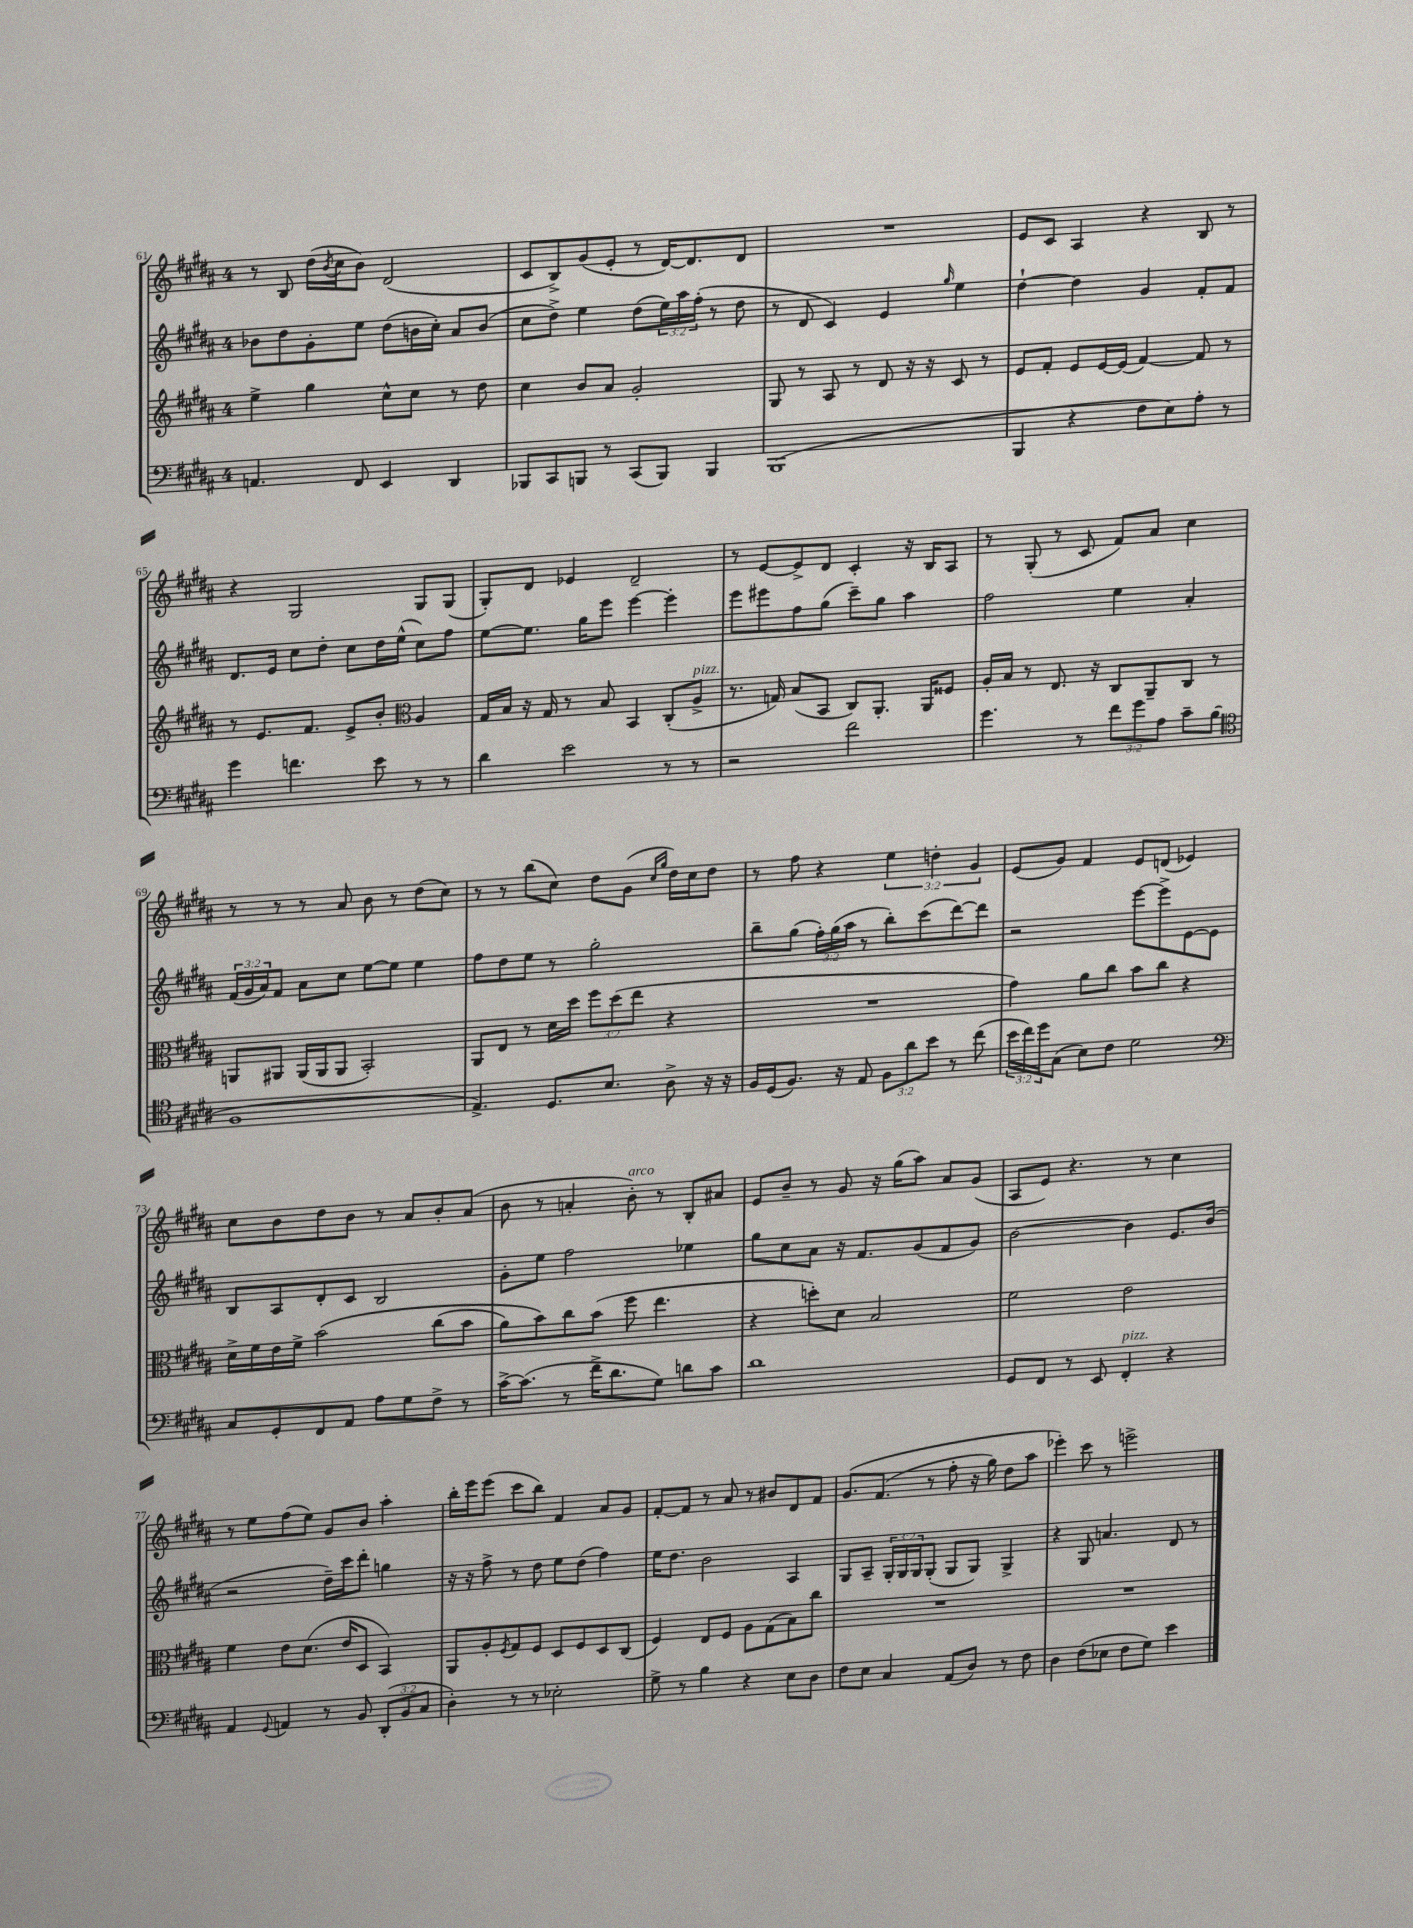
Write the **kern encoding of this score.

**kern	**kern	**kern	**kern
*staff4	*staff3	*staff2	*staff1
*clefF4	*clefG2	*clefG2	*clefG2
*k[f#c#g#d#a#]	*k[f#c#g#d#a#]	*k[f#c#g#d#a#]	*k[f#c#g#d#a#]
*M4/4	*M4/4	*M4/4	*M4/4
4.AA	4ee^	8b-	8r
.	.	8dd#	8B
.	4gg#	8g#'	(16dd#
.	.	.	8qb
.	.	.	16cc#
8FF#	.	8ee	8b)
4EE	8cc#^^	(8dd#	(2d#
.	8cc#	16b	.
.	.	16cc#')	.
4DD#	8r	8a#	.
.	8dd#	(8b	.
=	=	=	=
8BBB-	4cc#	8cc#	8c#
8CC#	.	8dd#^)	8B^)
8BBB	8b	4ee	(8g#
8r	8a#	.	8e'
(8CC#	2g#'	(8dd#	8r
8BBB)	.	24ee)	[16d#)
.	.	24aa#	.
.	.	.	8.d#]
.	.	(24ff#'	.
4BBB	.	8r	.
.	.	8dd#	8d#
=	=	=	=
(1BBB	8G#	8r	1r
.	8r	8d#	.
.	8A#	4c#)	.
.	8r	.	.
.	8d#	4e	.
.	16r	.	.
.	16r	.	.
.	.	16qqgg#	.
.	8c#	4ee	.
.	8r	.	.
=	=	=	=
4BBB	8e	[4dd#`	8e
.	8f#'	.	8c#
4r	8e	4dd#]	4A#
.	[16e	.	.
.	(16e]	.	.
8F#	[4f#)	4g#	4r
8E)	.	.	.
8A#'	8f#]	8f#'	8B
8r	8r	8f#	8r
=	=	=	=
4g#	8r	8.d#	4r
.	8.e	.	.
.	.	16e	.
4.f	.	8cc#	2G#
.	8.f#	.	.
.	.	8dd#'	.
.	8e^	8cc#	.
8e	8b'	16dd#	.
.	.	(16ee^^	.
*	*clefC3	*	*
8r	4A#	8cc#)	8G#
8r	.	8ff#	(8G#
=	=	=	=
4d#	16G#	[8ee	8G#')
.	16B	.	.
.	16r	8.ee]	8d#
.	16G#	.	.
2e	8r	.	4e-
.	.	16gg#	.
.	8B	8eee	.
.	4BB	[4eee	2d#~
8r	(8C#'	4eee']	.
8r	8A#^	.	.
=	=	=	=
2r	8.r	8eee	8r
.	.	8eee#	[8e
.	16G)	.	.
.	(8B	8ff#	8e^]
.	8BB	(8gg#	8d#
2f#	8C#)	8ccc#~)	4c#'
.	8.AA#'	8gg#	.
.	.	4aa#	16r
.	16AA#	.	16B
.	8F##	.	8A#
=	=	=	=
4.g#	16A#'	2ff#	8r
.	16B	.	.
.	8r	.	(8G#'
.	8.E	.	8r
8r	.	.	8c#
.	16r	.	.
12f#	8C#	4ee	8f#)
12g#	.	.	.
.	8AA#~	.	8a#
12A#	.	.	.
8c#~	8C#	4a#'	4cc#
(8B	8r	.	.
=	=	=	=
*clefC4	*	*	*
1F#	8AA	(24f#	8r
.	.	24g#	.
.	.	24a#)	.
.	8AA#	8f#	8r
.	(16AA#	8a#	8r
.	16AA#	.	.
.	8AA#	8cc#	8a#
.	2BB')	[8ee	8b
.	.	8ee]	8r
.	.	4ee	(8dd#
.	.	.	8cc#)
=	=	=	=
4.E^)	8AA#	8ff#	8r
.	8E	8dd#	8r
.	8r	8ee	(8bb
8.D#	16d#	8r	8cc#)
.	16dd#	.	.
.	12ff#	2gg#'	8dd#
8.B	.	.	.
.	(12dd#	.	.
.	.	.	(8g#
.	12ee	.	.
.	.	.	16qqcc#
.	.	.	16qqgg#
8A#^	4r	.	16dd#)
.	.	.	16cc#
16r	.	.	8dd#
16r	.	.	.
=	=	=	=
16F#	1r	8bb~	8r
(16D#	.	.	.
8.F#)	.	(8gg#	8ff#
.	.	24ff#')	4r
.	.	(24gg#	.
16r	.	.	.
.	.	24aa#	.
8E	.	8r	.
12F#	.	8bb')	6ee
12a#	.	.	.
.	.	(8ccc#	.
12b	.	.	6dd'
8r	.	[8ddd#)	.
.	.	.	6g#
(8cc#	.	8ddd#]	.
=	=	=	=
24b	4g#)	2r	(8e
24cc#)	.	.	.
24dd#	.	.	.
(8G#	.	.	8g#)
8B)	8a#	.	4f#
8c#	8cc#	.	.
2d#	8b	[8eee	8e
.	8cc#	8eee^]	(8d
.	4r	[8e	4e-)
.	.	8e]	.
=	=	=	=
*clefF4	*	*	*
8C#	16d#^	8B	8cc#
.	16f#	.	.
8GG#'	16e	8A#	8b
.	16f#^	.	.
8FF#	&(2b	8d#'	8dd#
8AA#	.	8c#	8b
8A#	.	2B	8r
8G#	.	.	8a#
8F#^	(8cc#	.	8b'
8r	8b	.	(8a#
=	=	=	=
[16c#^	8a#)	8g#'	8b
(8.c#]	.	.	.
.	8b&)	8ee	8r
8r	8cc#	2ff#	4a'
16f#^	(8b	.	.
8.d#	.	.	.
.	8ff#	.	8b')
8G#)	4.ee	.	8r
8d	.	4ee-	8B'
8c#	.	.	8a#
=	=	=	=
1d#	4r	8gg#	8e
.	.	8cc#	8b~
.	8dd')	8a#	8r
.	8d#	16r	8g#
.	.	8.f#	.
.	2B	.	16r
.	.	.	(16gg#
.	.	(8g#	8aa#)
.	.	8f#	8a#
.	.	8g#)	(8g#
=	=	=	=
8GG#	2f#	[2b	8A#
8FF#	.	.	8e)
8r	.	.	4.r
8EE	.	.	.
4FF#'	2e	4b]	.
.	.	.	8r
4r	.	8.e	4cc#
.	.	(16b	.
=	=	=	=
4AA#	4f#	2r	8r
.	.	.	8ee
8qqGG#	.	.	.
4AA	8e	.	(8ff#
.	(8.d#	.	8ee)
8r	.	16dd#~)	8g#
.	16e	16ccc#	.
8BB	8D#	8ddd#'	8b
(12DD#'	4BB)	4gg	4aa#'
12BB	.	.	.
12C#	.	.	.
=	=	=	=
4D#')	8AA#	16r	16bb'
.	.	16r	16eee
.	8A#'	8ff#^	(8eee
.	8qF#	.	.
8r	8G#	8r	8ccc#
8r	8F#	8dd#	8bb)
2E-'	8D#	8ee	4f#
.	8F#	(8dd#	.
.	8D#	4ff#)	8a#
.	(8C#	.	8g#
=	=	=	=
8G#^	4F#)	16ee	[8f#'
.	.	8.dd#	.
8r	.	.	8f#]
4B	8E	2b	8r
.	8F#	.	8a#
4r	8A#	.	8r
.	(8G#	.	8b#
8E	8B)	4A#	8d#
8D#	8cc#	.	8f#
=	=	=	=
8F#	1r	8G#	&(8.g#
8E	.	8A#~	.
.	.	.	(8.f#
4C#	.	24G#'	.
.	.	24G#	.
.	.	24G#	.
.	.	(8G#'	8r
(8AA#	.	8G#	8ff#'
8D#)	.	8G#)	16r
.	.	.	16gg#)
8r	.	4G#^	8dd#
8F#	.	.	8aa#
=	=	=	=
4D#	1r	4r	4eee-'&)
(8F#	.	8G#	8ccc#
8E-	.	4.a	8r
8F#	.	.	2eee^
8G#)	.	.	.
4e	.	8d#	.
.	.	8r	.
==	==	==	==
*-	*-	*-	*-
